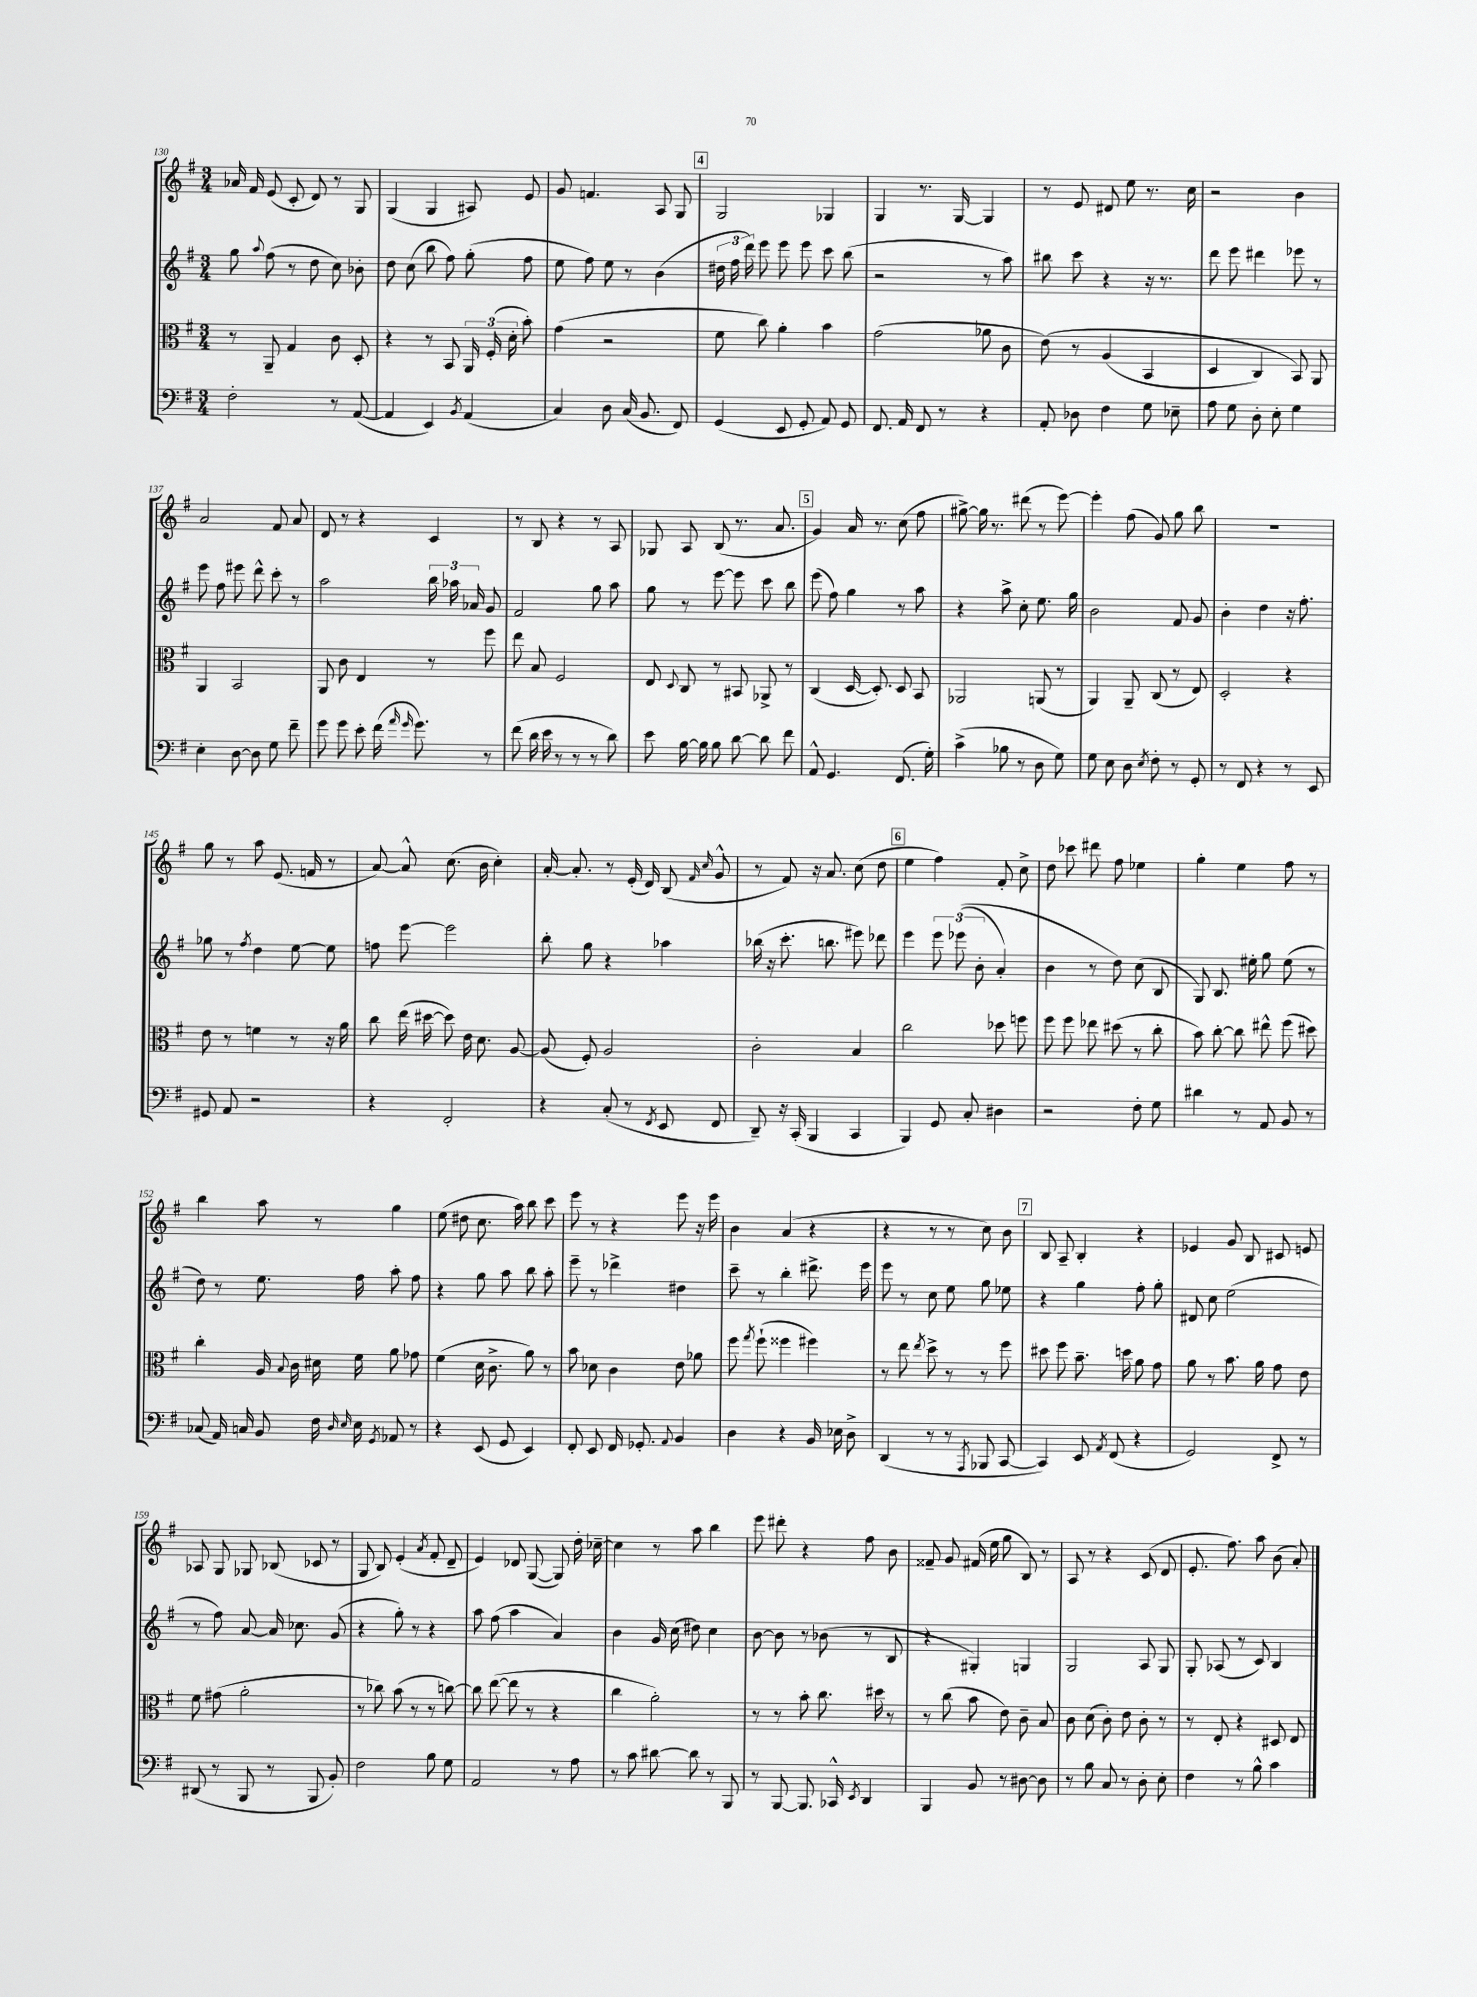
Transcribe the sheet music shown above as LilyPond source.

<<
\new StaffGroup <<
\new Staff = "s0" {
    \clef treble \key g \major \numericTimeSignature \time 3/4
    \autoBeamOff aes'16 fis'16 e'8( c'8-. d'8) r8 g8 |
    g4( g4 ais8) e'8 |
    g'8 f'4. a8 g8 |
    \mark \markup { \box "4" } g2 ges4 |
    g4 r8. g16~ g4 |
    r8 e'8 dis'8 e''8 r8. c''16 |
    r2 b'4 |
    a'2 fis'8 a'8 |
    d'8 r8 r4 c'4 |
    r8 b8 r4 r8 a8 |
    ges8 a8 b8( r8. a'8. |
    \mark \markup { \box "5" } g'4) a'16 r8. c''8( fis''8 |
    gis''8~->) gis''16 r8. dis'''8( r8 e'''8~) |
    e'''4-. fis''8( g'8) g''8 b''8 |
    R2. |
    g''8 r8 a''8 e'8.( f'16 r8 |
    a'8~) a'8-^ c''8.( b'16 c''4-.) |
    a'16~-. a'8.-. r8 e'16-.( d'16) b8( \grace { fis'16 c''16 } g'8-^ |
    r8 fis'8) r16 a'8. c''8( d''8 |
    \mark \markup { \box "6" } e''4 fis''4) fis'8-. c''8-> |
    d''8 ces'''8 dis'''8 fis''8 ees''4 |
    g''4-. e''4 fis''8 r8 |
    b''4 a''8 r8 g''4 |
    e''8( dis''8 c''8. a''16) b''8 c'''8 |
    e'''8 r8 r4 e'''8 r16 e'''16 |
    b'4 a'4( r4 |
    r4 r8 r8 c''8) b'8 |
    \mark \markup { \box "7" } b8 a8-- b4-. r4 |
    ees'4 g'8 b8 cis'8 e'8 |
    aes8 g8 ges8 bes8( ces'8 r8 |
    g8 b8) e'4-.( \acciaccatura { a'8 } fis'8-. d'8-- |
    e'4) des'8 g8~( g8) d''16-. ces''16~-- |
    ces''4 r8 a''8 b''4 |
    e'''8 dis'''8-. r4 fis''8 b'8 |
    fisis'8-- g'8 fis'16( e''16 g''8 b8) r8 |
    a8 r8 r4 c'8( d'8 |
    e'8.-. fis''8.) a''8 b'8( a'8-.) \bar "|." |
}
\new Staff = "s1" {
    \clef treble \key g \major \numericTimeSignature \time 3/4
    \autoBeamOff g''8 \appoggiatura { a''8 } fis''8( r8 d''8 c''8) bes'8-. |
    d''8 c''8( b''8 fis''8) g''8-.( fis''8 |
    e''8 fis''8) e''8 r8 b'4( |
    \mark \markup { \box "4" } \tuplet 3/2 { dis''16 fis''16 d'''16) } e'''8 e'''8 e'''8 c'''8 b''8( |
    r2 r8 a''8) |
    bis''8 c'''8 r4 r16 r8. |
    d'''8 e'''8 dis'''4 ees'''8 r8 |
    e'''8 fis''8 eis'''8 d'''8-^ c'''8-. r8 |
    a''2 \tuplet 3/2 { b''16 aes''16 aes'16 } g'8 |
    fis'2 g''8 a''8 |
    g''8 r8 e'''8~ e'''8 c'''8 b''8 |
    \mark \markup { \box "5" } e'''8( fis''8) g''4 r8 a''8 |
    r4 a''8-> c''8-. e''8. g''16 |
    b'2 fis'8 g'8 |
    b'4-. d''4 r16 fis''8.-. |
    ges''8 r8 \acciaccatura { fis''8 } d''4 e''8~ e''8 |
    f''8 e'''8~ e'''2 |
    b''8-. g''8 r4 aes''4 |
    bes''16( r16 c'''8.-. b''8. eis'''8) des'''8 |
    \mark \markup { \box "6" } e'''4 \tuplet 3/2 { e'''8 ees'''8(\( b'8-. } a'4-.) |
    b'4 r8 d''8\) c''8( b8 |
    g8) b8. eis''16-. g''8 eis''8( r8 |
    d''8) r8 e''8. fis''16 a''8-. fis''8 |
    r4 g''8 a''8 b''8 a''8-. |
    e'''8-- r8 des'''4-> dis''4 |
    c'''8-- r8 b''4-. dis'''8.-> e'''16 |
    e'''8 r8 c''8 e''8 g''8 ees''8 |
    \mark \markup { \box "7" } r4 g''4 fis''8-. g''8-. |
    dis'8 c''8 e''2( |
    r8 fis''8) a'8~ a'16 ces''8. g'8( |
    r4 g''8-.) r8 r4 |
    a''8 fis''8( a''4 a'4) |
    b'4 g'16 c''16( dis''8) c''4 |
    b'8~ b'8 r8 bes'8( r8 b8 |
    r4 gis4-.) g4 |
    g2 a8 g8 |
    g8-. aes8( r8 c'8) b4 \bar "|." |
}
\new Staff = "s2" {
    \clef alto \key g \major \numericTimeSignature \time 3/4
    \autoBeamOff r8 a,8-- g4 c'8 d8-. |
    r4 r8 b,8 \tuplet 3/2 { a,16 fis16-.( d'16-. } b'8-.) |
    g'4( r2 |
    \mark \markup { \box "4" } fis'8 c''8) a'4-. b'4 |
    g'2( aes'8 c'8 |
    e'8)\( r8 a4( b,4 |
    d4 c4) b,8\) a,8 |
    a,4 b,2 |
    a,8 c'8 e4 r8 fis''8 |
    e''8 b8 fis2 |
    e8 \appoggiatura { d8 } c8 r8 bis,8 aes,8-> r8 |
    \mark \markup { \box "5" } c4( d16~ d8.-.) d8 b,8 |
    aes,2 a,8( r8 |
    a,4) a,8-- c8( r8 e8) |
    d2-. r4 |
    e'8 r8 f'4 r8 r16 a'16 |
    c''8 e''16( dis''16~ dis''8) e'16 d'8. a8~ |
    a8( fis8-.) a2 |
    c'2-. b4 |
    \mark \markup { \box "6" } c''2 des''8 f''8 |
    fis''8 fis''8 ees''8 dis''8( r8 c''8-. |
    b'8) c''8~-. c''8 eis''8-^ fis''8( dis''8) |
    c''4-. a16 \appoggiatura { b8 } c'16 dis'16 fis'16 a'8 ges'8 |
    fis'4( d'16 c'8.-> a'8) r8 |
    b'8 des'8 c'4 e'8 aes'8 |
    fis''8 \acciaccatura { g''8 } fis''8-!( fisis''4 fis''4) |
    r8 e''8 \acciaccatura { e''8 } d''8-> r8 r8 fis''8 |
    \mark \markup { \box "7" } dis''8 fis''8 b'8.-- d''16 a'8 g'8 |
    a'8 r8 b'8. a'16 g'8 e'8 |
    fis'8 gis'8( a'2-. |
    r8 ces''8) b'8( r8 r8 c''8~) |
    c''8 e''8~( e''8 r8 r4 |
    c''4 a'2-.) |
    r8 r8 b'8-. c''8. dis''16 r8 |
    r8 c''8( b'8 e'8) c'8-- b8 |
    c'8 d'8( c'8-.) e'8 c'8-. r8 |
    r8 e8-. r4 dis8 e8 \bar "|." |
}
\new Staff = "s3" {
    \clef bass \key g \major \numericTimeSignature \time 3/4
    \autoBeamOff fis2-. r8 a,8~( |
    a,4 e,4) \acciaccatura { b,8 } a,4( |
    c4) d8 c16( b,8. fis,8) |
    \mark \markup { \box "4" } g,4( e,8 g,8-. a,8) g,8 |
    fis,8. a,16 fis,8 r8 r4 |
    a,8-. des8 fis4 g8 ees8-- |
    a8 g8 d8-. e8-. g4 |
    e4-. d8~ d8 g8 fis'8-- |
    g'8 g'8 e'8-. fis'16( \grace { a'16 g'16 } g'8.) r8 |
    fis'8( d'16 e'16 r8 r8 r8 d'8) |
    e'8 b16~ b16 b8 d'8~ d'8 fis'8 |
    \mark \markup { \box "5" } a,8-^ g,4. fis,8.( g16-.) |
    c'4->( bes8 r8 d8 g8) |
    g8 e8 d8 \acciaccatura { e8 } fis8-. r8 g,8-. |
    r8 fis,8 r4 r8 e,8 |
    gis,8 a,8 r2 |
    r4 fis,2-. |
    r4 c8-.( r8 \acciaccatura { fis,8 } e,8 fis,8 |
    d,8--) r16 c,16-.( b,,4 c,4 |
    \mark \markup { \box "6" } b,,4) g,8 c8-. dis4 |
    r2 fis8-. g8 |
    dis'4 r8 a,8 b,8 r8 |
    ces8( a,16) c16 b,8 fis16 \grace { d16 e16 } e16 \acciaccatura { g,8 } aes,8 r8 |
    r4 e,8( g,8 e,4) |
    fis,8-. e,8 fis,16 ges,8.-. \appoggiatura { a,8 } b,4 |
    d4 r4 b,16 ees16 d8-> |
    d,4( r8 r8 \acciaccatura { a,,8 } bes,,8 c,8~ |
    \mark \markup { \box "7" } c,4) e,8 \acciaccatura { a,8 } fis,8( r4 |
    g,2) fis,8-> r8 |
    dis,8( r8 b,,8 r8 b,,8 b,8-.) |
    fis2 b8 g8 |
    a,2 r8 a8 |
    r8 c'8 dis'8~ dis'8 r8 b,,8 |
    r8 b,,8~ b,,8. ces,16-^ \acciaccatura { e,8 } d,4 |
    b,,4 b,8 r8 dis8~ dis8 |
    r8 b8 c8 r8 d8-. e8-. |
    fis4 r8 b8-^ c'4 \bar "|." |
}
>>
>>
\layout { \context { \Score currentBarNumber = #130 } }
